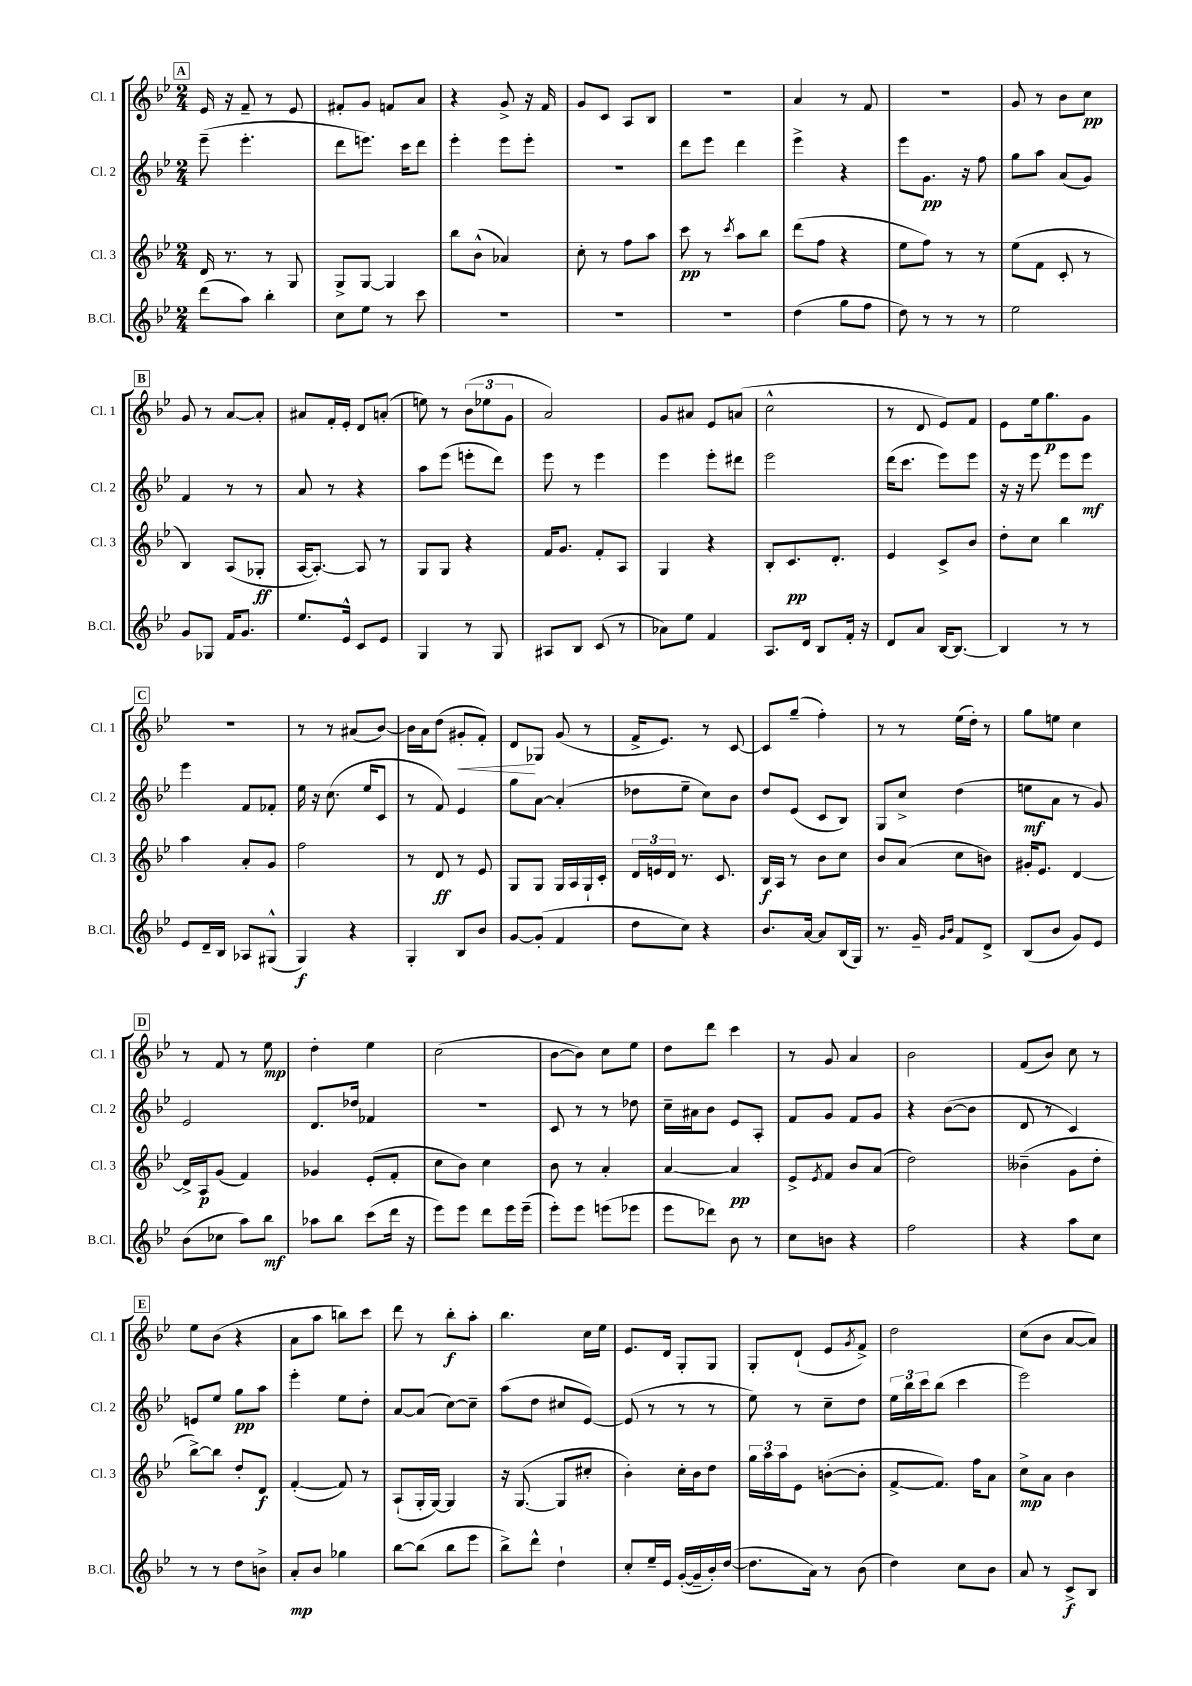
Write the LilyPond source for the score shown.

<<
\new StaffGroup <<
\new Staff = "s0" \with { instrumentName = "Cl. 1" shortInstrumentName = "Cl. 1" } {
    \clef treble \key bes \major \numericTimeSignature \time 2/4
    \mark \markup { \box "A" } ees'16 r16 f'8-- r8 ees'8 |
    fis'8-. g'8 f'8 a'8 |
    r4 g'8-> r16 f'16 |
    g'8 c'8 a8 bes8 |
    R2 |
    a'4 r8 f'8 |
    r2 |
    g'8 r8 bes'8 c''8\pp |
    \mark \markup { \box "B" } g'8 r8 a'8~ a'8-. |
    ais'8 f'16-. ees'16-. d'8 a'8-.( |
    e''8) r8 \tuplet 3/2 { bes'8( ees''8 g'8 } |
    a'2) |
    g'8 ais'8 ees'8 a'8( |
    c''2-^ |
    r8 d'8 ees'8) f'8 |
    ees'8 ees''16 g''8.\p g'8 |
    \mark \markup { \box "C" } R2 |
    r8 r8 ais'8( bes'8~) |
    bes'16 a'16 d''8( gis'8-.\< f'8-.) |
    d'8\! ges8 g'8( r8 |
    f'16-> ees'8.) r8 c'8~ |
    c'8 g''8--( f''4-.) |
    r8 r8 ees''16( d''16-.) r8 |
    g''8 e''8 c''4 |
    \mark \markup { \box "D" } r8 f'8 r8 ees''8\mp |
    d''4-. ees''4 |
    c''2( |
    bes'8~ bes'8) c''8 ees''8 |
    d''8 d'''8 c'''4 |
    r8 g'8 a'4 |
    bes'2 |
    f'8( bes'8) c''8 r8 |
    \mark \markup { \box "E" } ees''8 bes'8( r4 |
    a'8 a''8 b''8) c'''8 |
    d'''8 r8 bes''8-.\f a''8-. |
    bes''4. c''16 ees''16 |
    ees'8. d'16 g8-. g8 |
    g8-. d'8-!( ees'8 \acciaccatura { g'8 } f'8->) |
    d''2 |
    c''8( bes'8 a'8~ a'8) \bar "|." |
}
\new Staff = "s1" \with { instrumentName = "Cl. 2" shortInstrumentName = "Cl. 2" } {
    \clef treble \key bes \major \numericTimeSignature \time 2/4
    \mark \markup { \box "A" } ees'''8--( ees'''4.-. |
    d'''8 e'''8.) c'''16 d'''8 |
    ees'''4-. ees'''8 ees'''8-. |
    r2 |
    d'''8 ees'''8 d'''4 |
    ees'''4-> r4 |
    ees'''8 g'8.\pp r16 f''8 |
    g''8 a''8 a'8( g'8) |
    \mark \markup { \box "B" } f'4 r8 r8 |
    a'8 r8 r4 |
    a''8 ees'''8( e'''8-. d'''8) |
    ees'''8 r8 ees'''4 |
    ees'''4 ees'''8-. dis'''8 |
    ees'''2 |
    d'''16( c'''8. ees'''8) ees'''8 |
    r16 r16 ees'''8 ees'''8 ees'''8\mf |
    \mark \markup { \box "C" } ees'''4 f'8 fes'8-. |
    ees''16 r16 c''8.( ees''16 c'8 |
    r8 f'8) ees'4 |
    g''8 a'8~ a'4-.( |
    des''8 ees''8-- c''8) bes'8 |
    d''8 ees'8( c'8 bes8) |
    g8 c''8-> d''4( |
    e''8\mf a'8 r8 g'8) |
    \mark \markup { \box "D" } ees'2 |
    d'8. des''16 fes'4 |
    r2 |
    c'8 r8 r8 des''8 |
    c''16-- ais'16 bes'8 ees'8 a8-. |
    f'8 g'8 f'8 g'8 |
    r4 bes'8~( bes'8 |
    d'8 r8 c'4) |
    \mark \markup { \box "E" } e'8 ees''8 g''8\pp a''8 |
    ees'''4-. ees''8 d''8-. |
    a'8~ a'8( c''8~) c''8-- |
    a''8( d''8 cis''8 ees'8~) |
    ees'8( r8 r8 r8 |
    ees''8) r8 c''8-- d''8 |
    \tuplet 3/2 { ees''16 bes''16 c'''16 } bes''8( c'''4 |
    ees'''2) \bar "|." |
}
\new Staff = "s2" \with { instrumentName = "Cl. 3" shortInstrumentName = "Cl. 3" } {
    \clef treble \key bes \major \numericTimeSignature \time 2/4
    \mark \markup { \box "A" } d'16 r8. r8 g8 |
    g8-> g8~ g4 |
    bes''8 bes'8-^( aes'4) |
    c''8-. r8 f''8 a''8 |
    c'''8\pp r8 \acciaccatura { c'''8 } a''8 bes''8 |
    d'''8( f''8 r4 |
    ees''8 f''8) r8 r8 |
    ees''8( f'8 c'8-. r8 |
    \mark \markup { \box "B" } bes4) a8( ges8-.\ff |
    a16~ a8.~-.) a8 r8 |
    g8 g8 r4 |
    f'16 g'8. f'8-. a8 |
    g4 r4 |
    bes8-. c'8.\pp d'8.-. |
    ees'4 c'8-> bes'8 |
    d''8-. c''8 bes''4 |
    \mark \markup { \box "C" } a''4 a'8-. g'8 |
    f''2 |
    r8 d'8\ff r8 ees'8 |
    g8 g8 g16 a16 g16-! c'16-. |
    \tuplet 3/2 { d'16 e'16 d'16 } r8. c'8. |
    bes16\f a16 r8 bes'8 c''8 |
    bes'8 a'8( c''8 b'8) |
    gis'16-. ees'8. d'4~ |
    \mark \markup { \box "D" } d'16-> a16\p g'8( f'4) |
    ges'4 ees'8-.( f'8-. |
    c''8 bes'8) c''4 |
    bes'8 r8 a'4-. |
    a'4~ a'4\pp |
    ees'8-> \acciaccatura { ees'8 } f'8 bes'8 a'8( |
    d''2) |
    beses'4--( g'8 d''8-. |
    \mark \markup { \box "E" } bes''8~->) bes''8 d''8-. d'8\f |
    f'4~-.( f'8) r8 |
    a8-!( g16-. g16~) g4 |
    r16 g8.~( g8 cis''8-. |
    bes'4-.) c''16-. bes'16 d''8 |
    \tuplet 3/2 { g''16 a''16 a''16 } ees'8 b'8~-.( b'8-. |
    f'8~-> f'8.) f''16 a'8 |
    c''8->\mp a'8 bes'4 \bar "|." |
}
\new Staff = "s3" \with { instrumentName = "B.Cl." shortInstrumentName = "B.Cl." } {
    \clef treble \key bes \major \numericTimeSignature \time 2/4
    \mark \markup { \box "A" } d'''8( a''8) bes''4-. |
    c''8 ees''8 r8 c'''8 |
    R2 |
    R2 |
    R2 |
    d''4( g''8 f''8 |
    d''8) r8 r8 r8 |
    ees''2 |
    \mark \markup { \box "B" } g'8 ges8 f'16 g'8. |
    ees''8. ees'16-^ c'8 ees'8 |
    g4 r8 g8 |
    ais8 bes8 c'8( r8 |
    aes'8) ees''8 f'4 |
    a8. d'16 bes8 f'16-. r16 |
    d'8 a'8 bes16~ bes8.~ |
    bes4 r8 r8 |
    \mark \markup { \box "C" } ees'8 d'16-- bes16 aes8 gis8-^( |
    g4\f) r4 |
    g4-. bes8 bes'8 |
    g'8~ g'8-.( f'4 |
    d''8 c''8) r4 |
    bes'8. a'16~ a'8 bes16( g16) |
    r8. g'16-- \grace { g'16 bes'16 } f'8 d'8-> |
    bes8( bes'8 g'8) ees'8 |
    \mark \markup { \box "D" } bes'8( ces''8 a''8) bes''8\mf |
    aes''8 bes''8 c'''8( d'''16 r16 |
    ees'''8) ees'''8 d'''8 ees'''16 ees'''16--( |
    ees'''8-.) ees'''8 e'''8( ees'''8 |
    ees'''8 des'''8) bes'8 r8 |
    c''8 b'8 r4 |
    f''2 |
    r4 a''8 c''8 |
    \mark \markup { \box "E" } r8 r8 d''8 b'8-> |
    a'8-.\mp bes'8 ges''4 |
    bes''8~ bes''8( bes''8 ees'''8 |
    bes''8->) d'''8-^ d''4-! |
    c''8-. ees''16-- ees'16 g'16~-.( g'16-- bes'16-.) d''16~( |
    d''8. a'16) r8 bes'8( |
    d''4) c''8 bes'8 |
    a'8 r8 c'8->\f bes8 \bar "|." |
}
>>
>>
